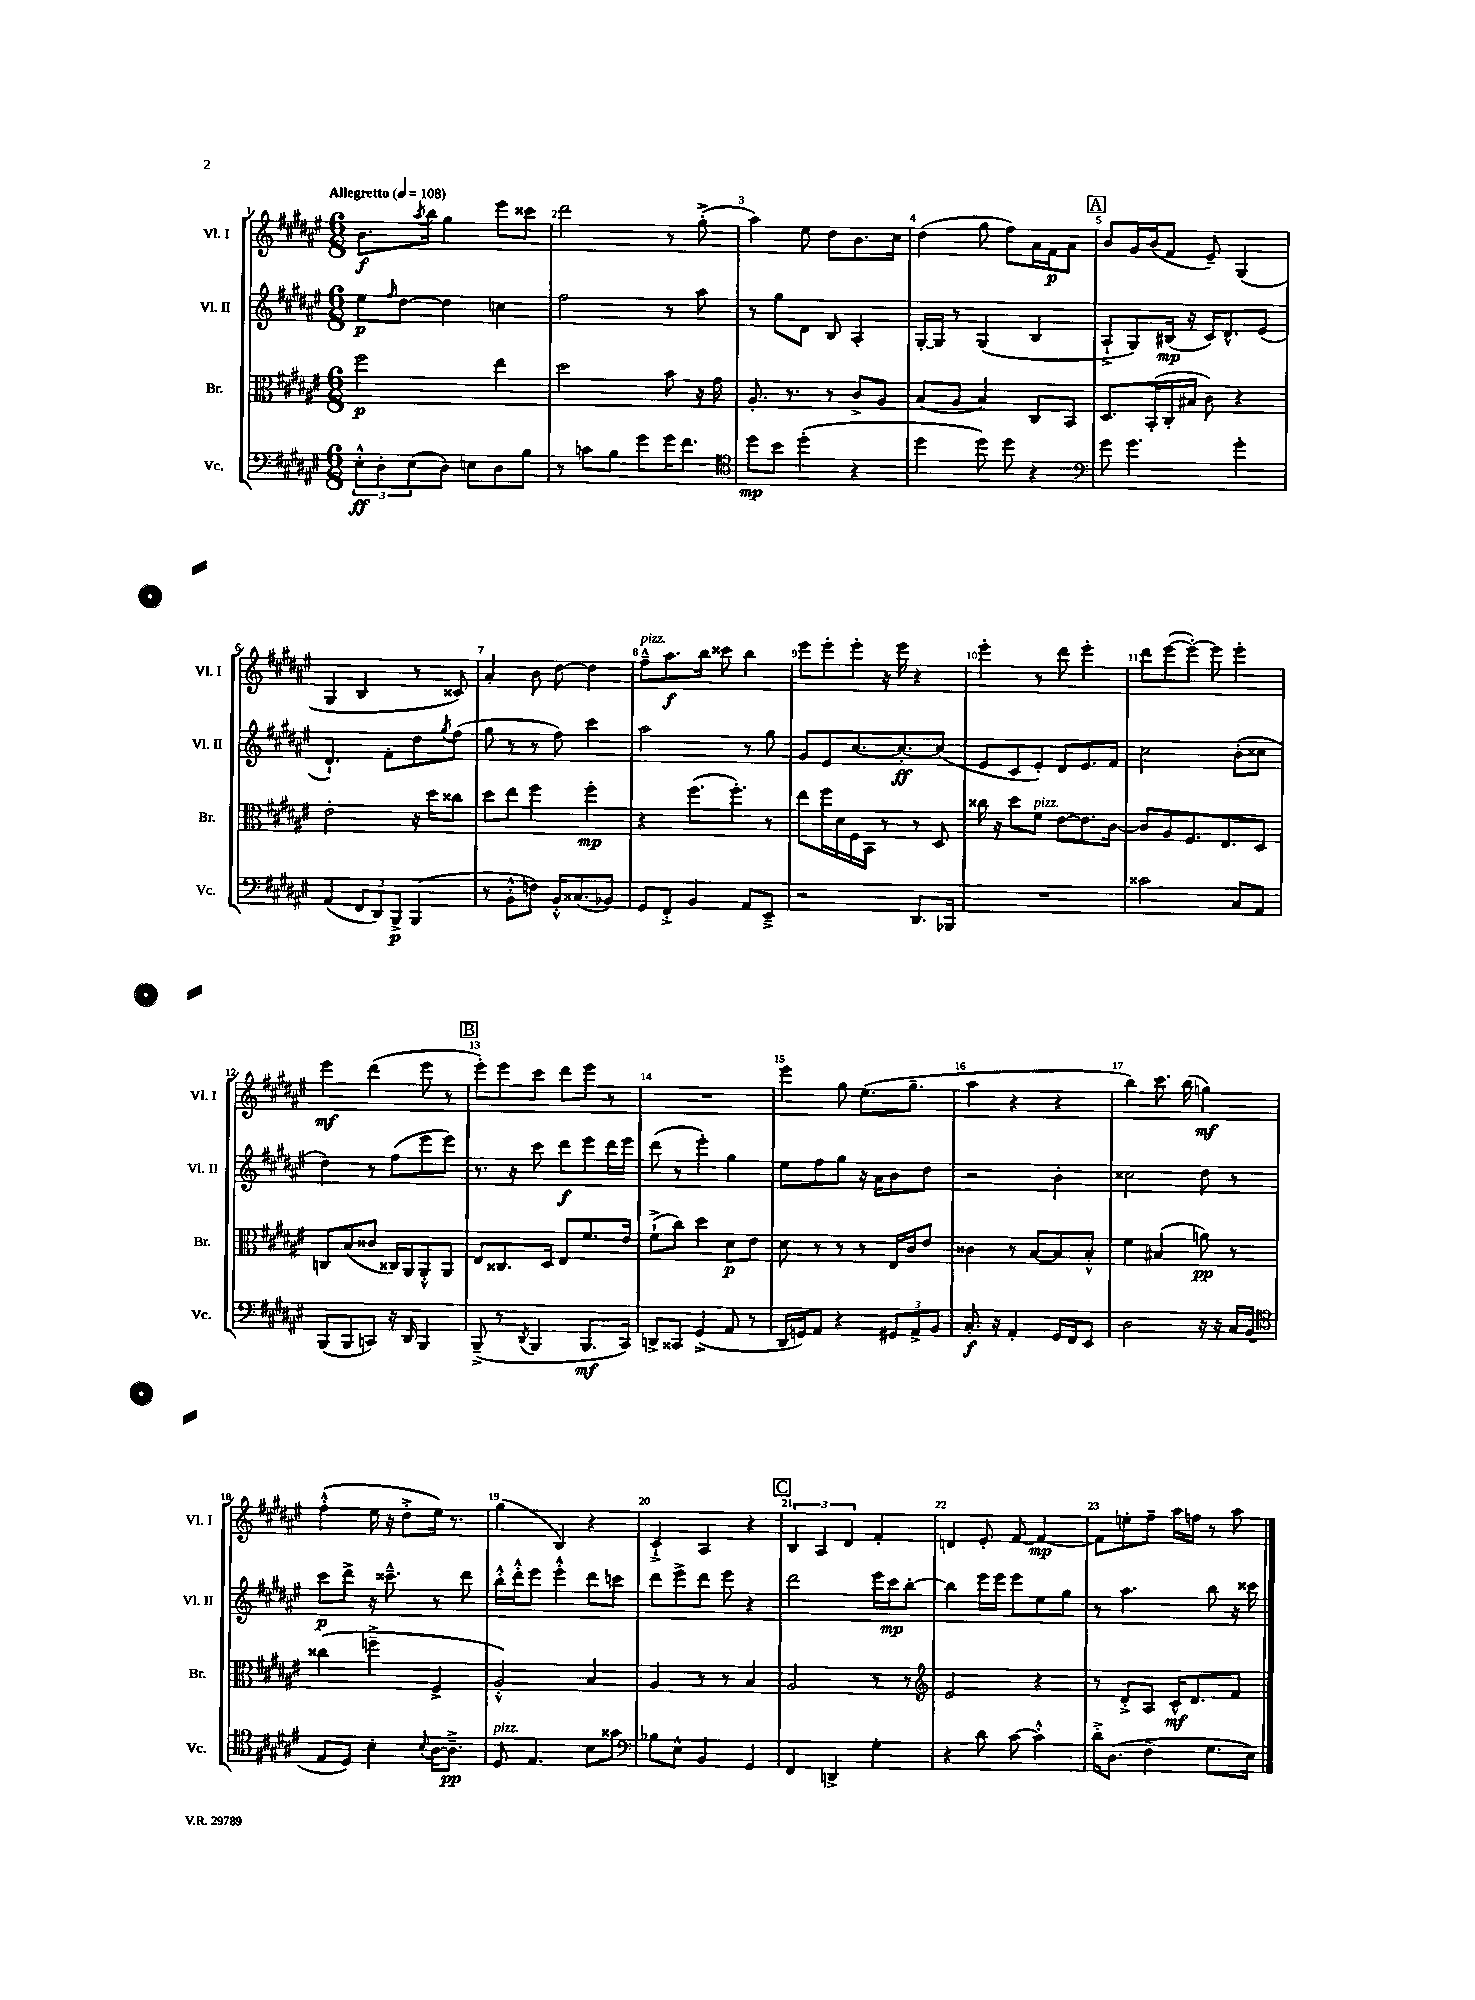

**kern	**dynam	**kern	**dynam	**kern	**dynam	**kern	**dynam
*part4	*part4	*part3	*part3	*part2	*part2	*part1	*part1
*staff4	*staff4	*staff3	*staff3	*staff2	*staff2	*staff1	*staff1
*I"Vc.	*	*I"Br.	*	*I"Vl. II	*	*I"Vl. I	*
*I'Vc.	*	*I'Br.	*	*I'Vl. II	*	*I'Vl. I	*
*clefF4	*	*clefC3	*	*clefG2	*	*clefG2	*
*k[f#c#g#d#a#e#]	*	*k[f#c#g#d#a#e#]	*	*k[f#c#g#d#a#e#]	*	*k[f#c#g#d#a#e#]	*
*M6/8	*	*M6/8	*	*M6/8	*	*M6/8	*
*MM108	*	*MM108	*	*MM108	*	*MM108	*
=1	=1	=1	=1	=1	=1	=1	=1
!	!	!	!	!	!	!LO:TX:a:B:t=Allegretto	!
12E#'^^\L	ff	2ff#\	p	8ee#\L	p	8.b\L	f
12D#'\	.	.	.	.	.	.	.
.	.	.	.	16qqff#/	.	.	.
.	.	.	.	[8dd#\J	.	.	.
(12E#\	.	.	.	.	.	.	.
.	.	.	.	.	.	8qaa#/	.
.	.	.	.	.	.	16bb\Jk	.
8D#\J)	.	.	.	4dd#\]	.	4gg#\	.
8En\L	.	.	.	.	.	.	.
8D#\	.	4ee#\	.	4ccn\	.	8eee#\L	.
8B\J	.	.	.	.	.	8ccc##X\J	.
=2	=2	=2	=2	=2	=2	=2	=2
8r	.	2dd#\	.	2ff#\	.	2ddd#\	.
8cn\L	.	.	.	.	.	.	.
8B\J	.	.	.	.	.	.	.
8g#\L	.	.	.	.	.	.	.
16g#\K	.	8b\	.	8r	.	8r	.
8.f#\J	.	.	.	.	.	.	.
.	.	16r	.	8aa#\	.	(8gg#'^\	.
.	.	16g#\	.	.	.	.	.
=3	=3	=3	=3	=3	=3	=3	=3
*clefC4	*	*	*	*	*	*	*
8dd#\L	mp	8.A#'/	.	8r	.	4aa#\)	.
8b\J	.	.	.	8gg#\L	.	.	.
.	.	8.r	.	.	.	.	.
(4dd#'\	.	.	.	8d#\J	.	8ee#\	.
.	.	8r	.	8B/	.	8dd#\L	.
4r	.	8c#^/L	.	4A#'/	.	8.b\	.
.	.	8A#/J	.	.	.	.	.
.	.	.	.	.	.	16cc#\Jk	.
=4	=4	=4	=4	=4	=4	=4	=4
4dd#\	.	(8B/L	.	[16G#'/LL	.	(4dd#\	.
.	.	.	.	16G#/JJ]	.	.	.
.	.	8A#/J	.	8r	.	.	.
8dd#\)	.	4B/)	.	(4G#/	.	8gg#\	.
8dd#\	.	.	.	.	.	8ff#\L)	.
4r	.	8C#/L	.	4B/	.	16a#\L	.
.	.	.	.	.	.	16f#\J	p
.	.	8BB/J	.	.	.	8a#\J	.
!!LO:REH:place=s1:t=A
=5	=5	=5	=5	=5	=5	=5	=5
*clefF4	*	*	*	*	*	*	*
8g#\	.	8.D#/L	.	8A#`^/L	.	8b/L	.
4.g#\	.	.	.	8G#/)	.	16g#/L	.
.	.	(16BB'/L	.	.	.	(16b/J	.
.	.	16C#'/	.	(16B#X/Jk	mp	8f#/J	.
.	.	16B#X/JJ	.	16r	.	.	.
.	.	8c#\)	.	16c#/KL)	.	8e#~/)	.
.	.	.	.	8.d#^^/	.	.	.
4g#'\	.	4r	.	.	.	(4G#/	.
.	.	.	.	(8e#/J	.	.	.
!!LO:LB:g=z
=6	=6	=6	=6	=6	=6	=6	=6
(4AA#/	.	2e#'\	.	4.d#`/)	.	4G#/	.
12FF#/L	.	.	.	.	.	4B/	.
12DD#/)	.	.	.	.	.	.	.
.	.	.	.	8f#'\L	.	.	.
12BBB^/J	p	.	.	.	.	.	.
(4BBB/	.	16r	.	8dd#\	.	8r	.
.	.	16dd#\KL	.	.	.	.	.
.	.	.	.	8qgg#/	.	.	.
.	.	8cc##X\J	.	(8ff#\J	.	8c##X/)	.
=7	=7	=7	=7	=7	=7	=7	=7
8r	.	8dd#\L	.	8gg#\	.	4a#'/	.
8BB'^^\L	.	8ee#\J	.	8r	.	.	.
8Fn\J)	.	4ff#\	.	8r	.	8b\	.
16BB'^^/KL	.	.	.	8ff#\)	.	[8dd#\	.
(8.C##X/	.	.	.	.	.	.	.
.	.	4ff#'\	mp	4ccc#\	.	4dd#\]	.
8BB-X/J)	.	.	.	.	.	.	.
=8	=8	=8	=8	=8	=8	=8	=8
!	!	!	!	!	!	!LO:TX:a:i:t=pizz.	!
8GG#/L	.	4r	.	2aa#\	.	8ff#~^^\L	.
8FF#'^/J	.	.	.	.	.	8.aa#\	f
4BB/	.	(8.ff#\L	.	.	.	.	.
.	.	.	.	.	.	16bb\Jk	.
.	.	.	.	.	.	8ccc##X\	.
.	.	8.ff#'\J)	.	.	.	.	.
8AA#/L	.	.	.	8r	.	4bb\	.
8EE#~^/J	.	8r	.	8gg#\	.	.	.
=9	=9	=9	=9	=9	=9	=9	=9
2r	.	8ee#\L	.	8g#/L	.	8eee#\L	.
.	.	16ff#\L	.	8e#/	.	8eee#'\	.
.	.	16d#\	.	.	.	.	.
.	.	16F#\	.	[8.cc#/	.	8eee#'\J	.
.	.	16BB\JJ	.	.	.	.	.
.	.	8r	.	.	.	16r	.
.	.	.	.	8.cc#'/_	ff	16eee#\	.
8.DD#/L	.	8r	.	.	.	4r	.
.	.	8D#/	.	(8cc#/J]	.	.	.
16BBB-X/Jk	.	.	.	.	.	.	.
=10	=10	=10	=10	=10	=10	=10	=10
2.r	.	16cc##X\	.	8e#/L	.	4eee#'\	.
.	.	16r	.	.	.	.	.
.	.	8dd#\L	.	8c#/	.	.	.
!	!	!LO:TX:a:i:t=pizz.	!	!	!	!	!
.	.	8f#\J	.	8e#'/J)	.	8r	.
.	.	[8e#\L	.	8d#/L	.	8ddd#\	.
.	.	8.e#\]	.	8.e#/	.	4eee#'\	.
.	.	[16c#\Jk	.	16f#/Jk	.	.	.
=11	=11	=11	=11	=11	=11	=11	=11
2c##X\	.	8c#/L]	.	2cc#\	.	8ddd#\L	.
.	.	8A#/	.	.	.	([8eee#\	.
.	.	8.F#/	.	.	.	8eee#'\J_)	.
.	.	.	.	.	.	8eee#\]	.
.	.	8.E#/	.	.	.	.	.
8C#/L	.	.	.	(8b'\L	.	4eee#'\	.
8AA#/J	.	8D#/J	.	8cc##X\J	.	.	.
!!LO:LB:g=z
=12	=12	=12	=12	=12	=12	=12	=12
(8BBB/L	.	8Cn/L	.	4dd#\)	.	4eee#\	mf
8BBB/	.	(8B/	.	.	.	.	.
8CCn/J)	.	8c##X/J	.	8r	.	(4ddd#\	.
16r	.	16C##X/LL)	.	(8ff#\L	.	.	.
16DD#/	.	16AA#/J	.	.	.	.	.
4BBB/	.	8AA#'^^/	.	8eee#\	.	8eee#\	.
.	.	8AA#/J	.	8eee#\J)	.	8r	.
!!LO:REH:place=s1:t=B
=13	=13	=13	=13	=13	=13	=13	=13
(8BBB~^/	.	8E#/L	.	8.r	.	8eee#'\L)	.
8r	.	8.C##X/	.	.	.	8eee#\	.
.	.	.	.	16r	.	.	.
8qDD#/	.	.	.	.	.	.	.
4BBB/	.	.	.	8ccc#\	.	8ccc#\J	.
.	.	16D#/Jk	.	.	.	.	.
.	.	8E#/L	.	8ddd#\L	f	8ddd#\L	.
8.BBB/L	mf	8.f#/	.	8eee#\	.	8eee#\J	.
.	.	.	.	16ddd#\L	.	8r	.
16CC#/Jk)	.	16e#/Jk	.	16eee#\JJ	.	.	.
=14	=14	=14	=14	=14	=14	=14	=14
8DDn^/L	.	(8f#`^\L	.	(8ddd#\	.	2.r	.
8CC##X/J	.	8cc#\J)	.	8r	.	.	.
(4GG#^/	.	4dd#\	.	4eee#'\)	.	.	.
8AA#/	.	8d#\L	p	4gg#\	.	.	.
8r	.	8e#\J	.	.	.	.	.
=15	=15	=15	=15	=15	=15	=15	=15
16DD#/LL	.	8d#\	.	8ee#\L	.	4eee#\	.
16GGn/J)	.	.	.	.	.	.	.
8AA#/J	.	8r	.	8ff#\	.	.	.
4r	.	8r	.	8gg#\J	.	8gg#\	.
.	.	8r	.	16r	.	(8.ee#\L	.
.	.	.	.	16a#\KL	.	.	.
12GG#X/L	.	16E#/LL	.	8b\	.	.	.
.	.	16c#/J	.	.	.	8.gg#~\J	.
12AA#^/	.	.	.	.	.	.	.
.	.	8e#/J	.	8dd#\J	.	.	.
12BB/J	.	.	.	.	.	.	.
=16	=16	=16	=16	=16	=16	=16	=16
8.C#'/	f	4c##X\	.	2r	.	4aa#\	.
16r	.	.	.	.	.	.	.
4AA#'/	.	8r	.	.	.	4r	.
.	.	[8B/L	.	.	.	.	.
16GG#/LL	.	8B/]	.	4b'\	.	4r	.
16FF#/J	.	.	.	.	.	.	.
8EE#/J	.	8B'^^/J	.	.	.	.	.
=17	=17	=17	=17	=17	=17	=17	=17
2D#\	.	4f#\	.	2cc##X\	.	4bb\)	.
.	.	(4B#X/	.	.	.	8.ccc#\	.
.	.	.	.	.	.	(16bb\	.
16r	.	8an\)	pp	8dd#\	.	4ggn\)	mf
16r	.	.	.	.	.	.	.
16C#/LL	.	8r	.	8r	.	.	.
(16BB/JJ	.	.	.	.	.	.	.
!!LO:LB:g=z
=18	=18	=18	=18	=18	=18	=18	=18
*clefC4	*	*	*	*	*	*	*
8E#/L	.	(4cc##X\	.	8ccc#\L	p	(4ff#'^^\	.
8D#/J)	.	.	.	8ddd#^\J	.	.	.
4B'\	.	4ffn~^\	.	16r	.	16ee#\	.
.	.	.	.	8.ccc##X~^^\	.	16r	.
.	.	.	.	.	.	8dd#'^\L	.
8qqB/	.	.	.	.	.	.	.
[16A#\KL	.	4F#^/	.	8r	.	16ee#\Jk)	.
8.A#~^\J]	pp	.	.	.	.	8.r	.
.	.	.	.	8ddd#\	.	.	.
=19	=19	=19	=19	=19	=19	=19	=19
!LO:TX:a:i:t=pizz.	!	!	!	!	!	!	!
8D#/	.	2A#'^^/)	.	16bb'^^\LL	.	(4gg#\	.
.	.	.	.	16ddd#'^^\J	.	.	.
4.E#/	.	.	.	8eee#\J	.	.	.
.	.	.	.	4eee#'^^\	.	4B/)	.
8B\L	.	4B/	.	8ddd#\L	.	4r	.
8g##X\J	.	.	.	8cccn\J	.	.	.
=20	=20	=20	=20	=20	=20	=20	=20
*clefF4	*	*	*	*	*	*	*
8B-X\L	.	4A#/	.	8ddd#\L	.	4c#`^/	.
8E#^^\J	.	.	.	8eee#^\	.	.	.
4BB/	.	8r	.	8ddd#\J	.	4A#/	.
.	.	8r	.	8eee#\	.	.	.
4GG#/	.	4B/	.	4r	.	4r	.
!!LO:REH:place=s1:t=C
=21	=21	=21	=21	=21	=21	=21	=21
4FF#/	.	2A#/	.	2ddd#\	.	6B/	.
.	.	.	.	.	.	6A#/	.
4DDn^/	.	.	.	.	.	.	.
.	.	.	.	.	.	6d#/	.
4G#'\	.	8r	.	16eee#\LL	.	4f#'/	.
.	.	.	.	16ccc#\J	mp	.	.
.	.	8r	.	[8bb'\J	.	.	.
=22	=22	=22	=22	=22	=22	=22	=22
*	*	*clefG2	*	*	*	*	*
4r	.	2e#/	.	4bb\]	.	4dn/	.
8d#\	.	.	.	16eee#\LL	.	8e#'/	.
.	.	.	.	16eee#\JJ	.	.	.
[8c#\	.	.	.	8eee#\L	.	[8f#/	.
4c#'^^\]	.	4r	.	8ee#\	.	4f#/_	mp
.	.	.	.	8gg#\J	.	.	.
=23	=23	=23	=23	=23	=23	=23	=23
16d#'^\KL	.	8r	.	8r	.	8f#\L]	.
(8.D#\J	.	.	.	.	.	.	.
.	.	8d#'^/L	.	4.aa#\	.	8een'\	.
4F#~\	.	8A#/J	.	.	.	8ff#~\J	.
.	.	16c#^^/KL	mf	.	.	16aa#\LL	.
.	.	8.d#/	.	.	.	16ffn\JJ	.
8.G#\L	.	.	.	8bb\	.	8r	.
.	.	8f#/J	.	16r	.	8aa#\	.
16E#\Jk)	.	.	.	16ccc##X\	.	.	.
==	==	==	==	==	==	==	==
*-	*-	*-	*-	*-	*-	*-	*-
